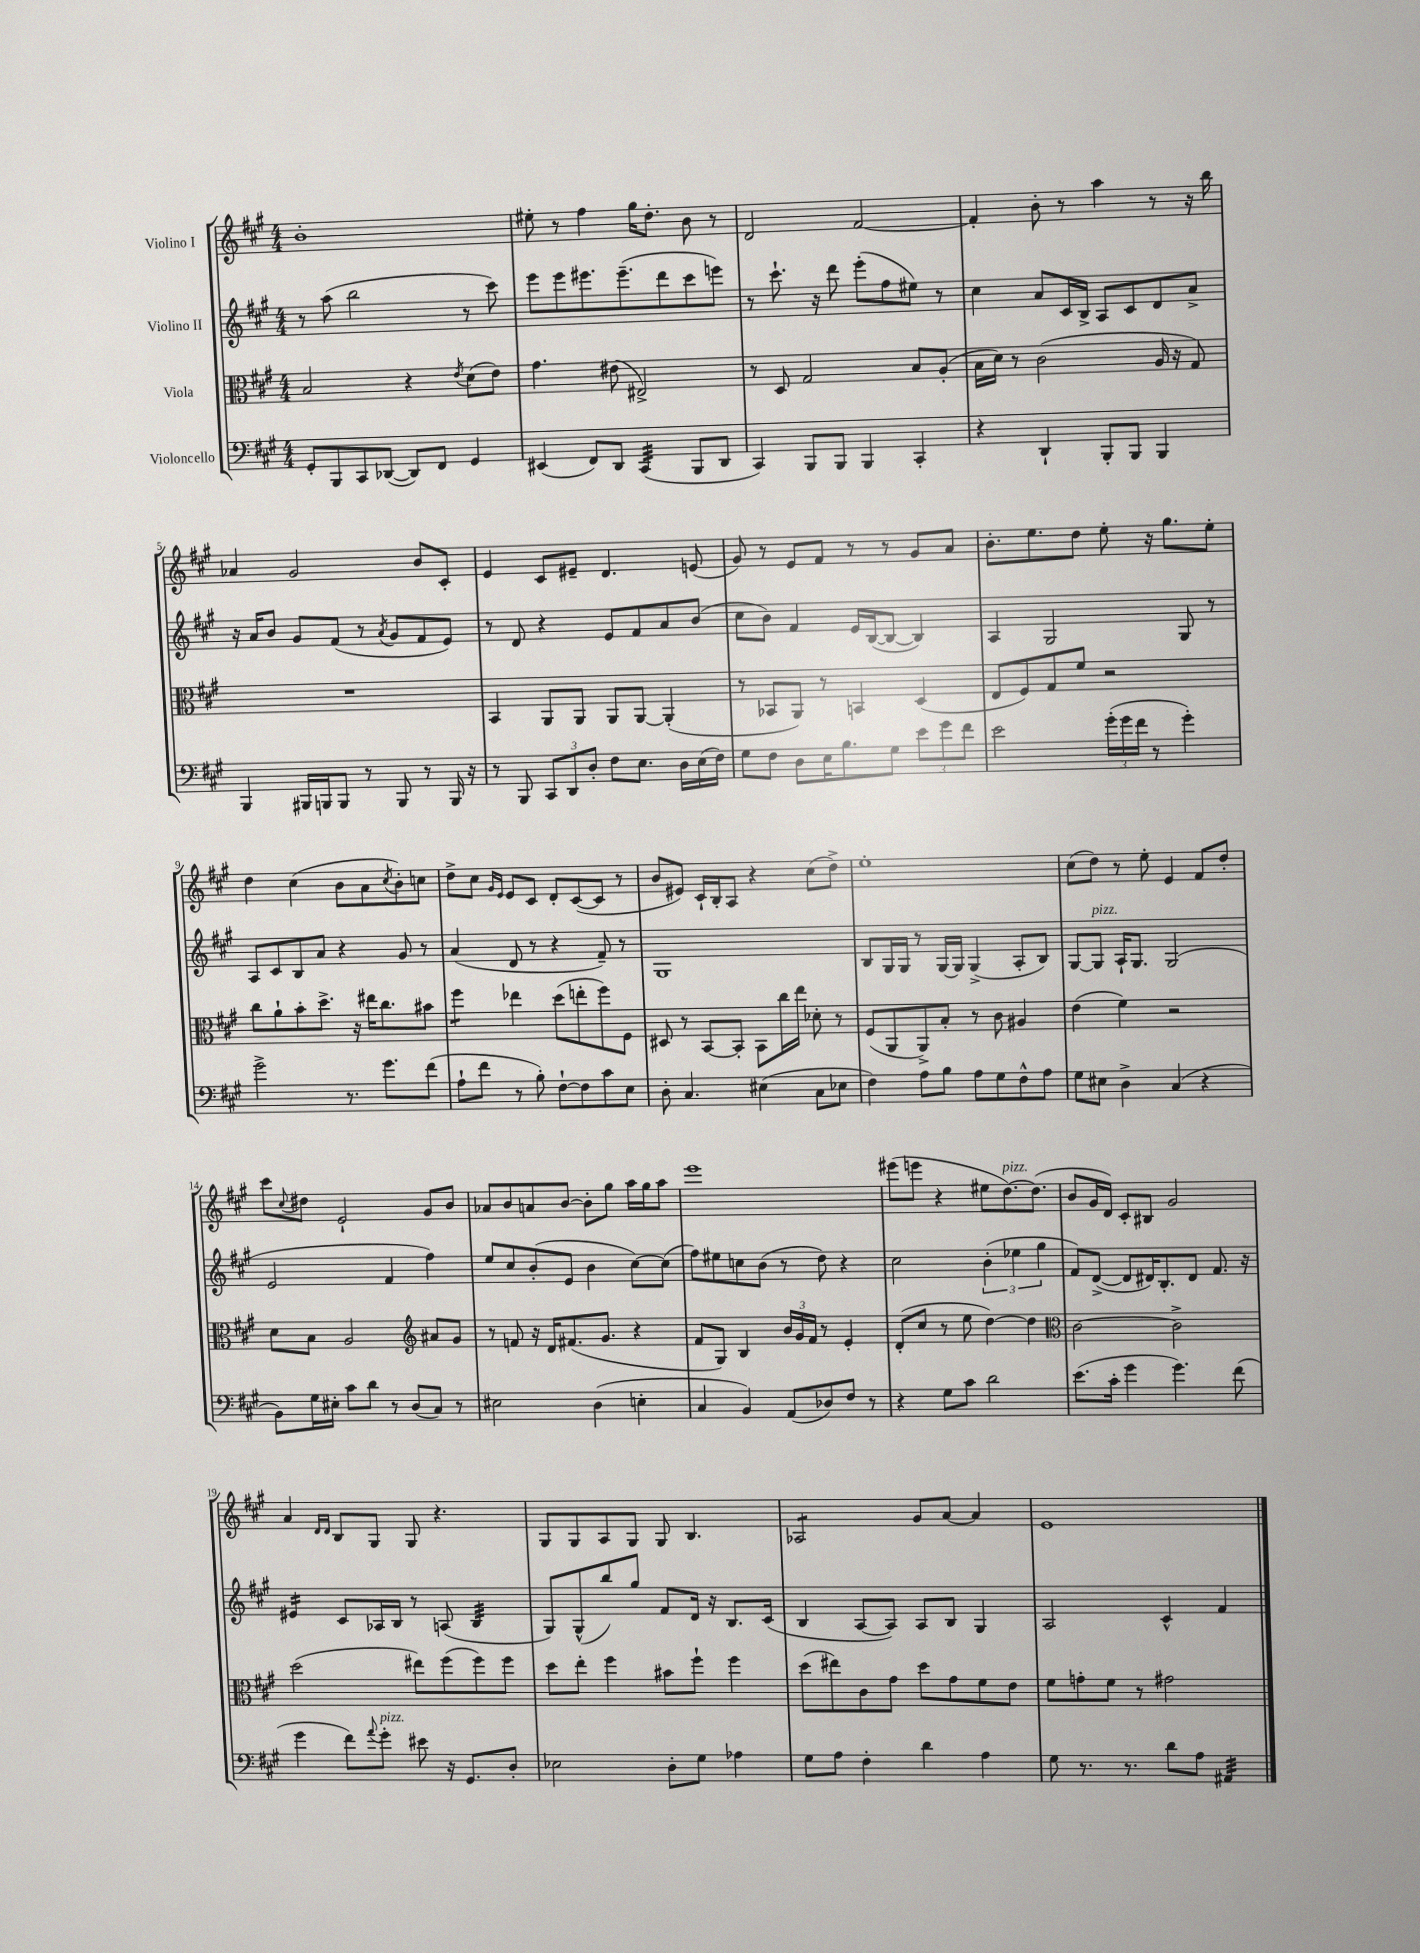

**kern	**kern	**kern	**kern
*staff4	*staff3	*staff2	*staff1
*clefF4	*clefC3	*clefG2	*clefG2
*k[f#c#g#]	*k[f#c#g#]	*k[f#c#g#]	*k[f#c#g#]
*M4/4	*M4/4	*M4/4	*M4/4
8GG#'	2B	8r	1b'
8BBB	.	(8aa	.
8CC#	.	2bb	.
([8DD-	.	.	.
8DD-])	4r	.	.
8FF#	.	.	.
.	8qe	.	.
4GG#	(8d	8r	.
.	8e)	8ccc#)	.
=	=	=	=
(4EE#	4.g#	8eee	8ee#'
.	.	8eee	8r
8FF#)	.	8.eee#	4ff#
8DD	(8e#	.	.
.	.	(8.eee#~	.
(4CC#	2E#^)	.	16gg#
.	.	.	8.dd'
.	.	8ddd	.
8BBB	.	8ccc#	8b
8DD	.	8eee)	8r
=	=	=	=
4CC#)	8r	8r	2d
.	8D	8.ccc#`	.
8BBB	2G#	.	.
.	.	16r	.
8BBB	.	8ddd	.
4BBB	.	(8eee'	[2f#
.	.	8ff#	.
4CC#'	8B	8ee#)	.
.	(8A'	8r	.
=	=	=	=
4r	16B	4cc#	4f#']
.	16d)	.	.
.	8r	.	.
4DD`	(2c#	8a	8b'
.	.	16c#	8r
.	.	16B^	.
8BBB'	.	8A	4aa
8BBB	.	8c#	.
4BBB	16A	8d	8r
.	16r	.	.
.	8G#)	8a^	16r
.	.	.	16bb
=	=	=	=
4BBB	1r	16r	4a-
.	.	16a	.
.	.	8b	.
16BBB#	.	8g#	2g#
16BBB	.	.	.
8BBB	.	(8f#	.
8r	.	8r	.
.	.	8qa	.
8BBB	.	8g#	.
8r	.	8f#	8b
16BBB	.	8e)	8c#'
16r	.	.	.
=	=	=	=
8r	4BB	8r	4e
8BBB	.	8d	.
12CC#	8AA	4r	8c#
12DD	.	.	.
.	8AA	.	8e#~
12D'	.	.	.
8F#	8AA	8e	4.d
8.E	[8AA	8f#	.
.	(4AA']	8a	.
16D	.	.	.
(16E	.	(8b	(8e
16F#)	.	.	.
=	=	=	=
8G#	8r	8cc#	8g#)
8F#	8BB-	8b)	8r
8D	8AA)	4f#	8e
16E	8r	.	8f#
8.B	.	.	.
.	4BB	16e	8r
.	.	([16B	.
8G#	.	8B_	8r
12e	(4D	4B])	8g#
12g#	.	.	.
.	.	.	8a
12f#	.	.	.
=	=	=	=
2e	8E	4A	8.b'
.	8F#)	.	.
.	.	.	8.ee
.	8G#	2G#	.
.	8f#	.	8dd
(24g#'	2r	.	8ee'
24g#	.	.	.
24f#	.	.	.
8r	.	.	16r
.	.	.	8.gg#
4g#')	.	8G#	.
.	.	8r	8ee'
=	=	=	=
2g#^	8cc#	8A	4dd
.	8a`	8c#	.
.	8b'	8B	(4cc#
.	8.dd^	8a	.
8.r	.	4r	8b
.	16r	.	.
.	16ee#	.	8a
8.g#	8.cc#	.	.
.	.	.	8qcc#
.	.	8g#	8b')
(8f#	8b#	8r	8cc
=	=	=	=
8A`	4ff#	(4a	8dd^
8f#	.	.	8cc#
.	.	.	16qqg#
.	.	.	16qqe
8r	4ee-	8d	8e
8B')	.	8r	8c#
[8F#`	(8dd	4r	8d'
8F#]	8ee'	.	([8c#
8c#	8ff#)	8f#~)	8c#]
8E	8F#	8r	8r
=	=	=	=
8D'	8D#	1G#	8b
4.C#	8r	.	8e#)
.	[8BB	.	16c#`
.	.	.	16B'
.	8BB']	.	8A
(4E#	8BB	.	4r
.	16cc#	.	.
.	16ee	.	.
8C#	8d-'	.	(8cc#
8E-	8r	.	8dd^)
=	=	=	=
4F#)	(8F#	8B	1ee'
.	8AA	16G#	.
.	.	16G#	.
8A	8AA^)	8r	.
8B	8B'	[16G#	.
.	.	16G#]	.
8A	8r	(4G#^	.
8G#	8c#	.	.
8F#^^	4A#	8A'	.
8A	.	8B)	.
=	=	=	=
8G#	(4e	[8G#	(8cc#
8E#	.	8G#]	8dd)
4D^	4f#)	16A`	8r
.	.	8.G#	.
.	.	.	8ee'
(4C#	2r	(2G#	4e
4r	.	.	8f#
.	.	.	8dd'
=	=	=	=
8BB)	8d	2e	8ccc#
.	.	.	8qqcc#
16G#	8B	.	8dd#
16E#'	.	.	.
8c#	2A	.	2e`
8d	.	.	.
8r	.	4f#	.
(8D	.	.	.
*	*clefG2	*	*
8C#)	8a#	4ff#)	8g#
8r	8g#	.	8b
=	=	=	=
2E#	8r	8ee	8a-
.	8f	8cc#	8b
.	16r	(8b'	8a
.	16d	.	.
.	(8.f#	8e	[8b
(4D	.	4b	8b']
.	8.g#	.	.
.	.	.	8gg#
4E'	4r	[8cc#)	16aa
.	.	.	16gg#
.	.	(8cc#]	8aa
=	=	=	=
4C#	8f#	8ff#)	1eee
.	8G#)	8ee#	.
4BB)	4B	8cc	.
.	.	(8b	.
(8AA	24b	8r	.
.	24g#	.	.
.	24f#	.	.
8D-)	8r	8dd)	.
8F#	4e'	4r	.
8r	.	.	.
=	=	=	=
4r	(8d'	2cc#	(8eee#
.	8cc#	.	8eee
8G#	8r	.	4r
8c#	8ee	.	.
2d	[4dd)	(6b'	8ee#
.	.	.	[8.dd)
.	.	6ee-	.
.	4dd]	.	.
.	.	.	(8.dd]
.	.	6gg#	.
=	=	=	=
*	*clefC3	*	*
(8.e	[2c#	8f#)	8b
.	.	([8d^	16g#
16c#'	.	.	16d)
4g#	.	8d]	8c#'
.	.	16d#)	8B#
.	.	8.B'	.
4.g#)	2c#^]	.	2g#
.	.	8d#	.
.	.	8.f#	.
(8f#	.	.	.
.	.	16r	.
=	=	=	=
4g#	(2dd	4e#	4a
.	.	.	16qqd
.	.	.	16qqd
8f#)	.	8c#	8B
8qqa	.	.	.
8g#'	.	16A-	8G#
.	.	16B	.
8e#	8ee#)	8r	8G#
16r	(8ff#	(8A	4.r
8.GG#	.	.	.
.	8ff#)	4B	.
8D'	8ff#	.	.
=	=	=	=
2E-	8dd	8G#)	8G#
.	8ee'	(8G#^^	8G#
.	4ff#	8bb)	8A
.	.	8gg#	8G#
8D'	8b#	8f#	8G#
8G#	8ff#`	16d	4.B
.	.	16r	.
4A-	4ff#	8.B	.
.	.	(16c#	.
=	=	=	=
8G#	(8dd	4B	2A-
8A	8ee#)	.	.
4F#'	8c#	[8A	.
.	8g#	8A])	.
4d	8dd	8A	8g#
.	8g#	8B	[8a
4A	8f#	4G#	4a]
.	8e	.	.
=	=	=	=
8G#	8f#	2A	1e
8.r	8g'	.	.
.	8f#	.	.
8.r	.	.	.
.	8r	.	.
8d	2g#	4c#^^	.
8A	.	.	.
4AA#	.	4f#	.
==	==	==	==
*-	*-	*-	*-
